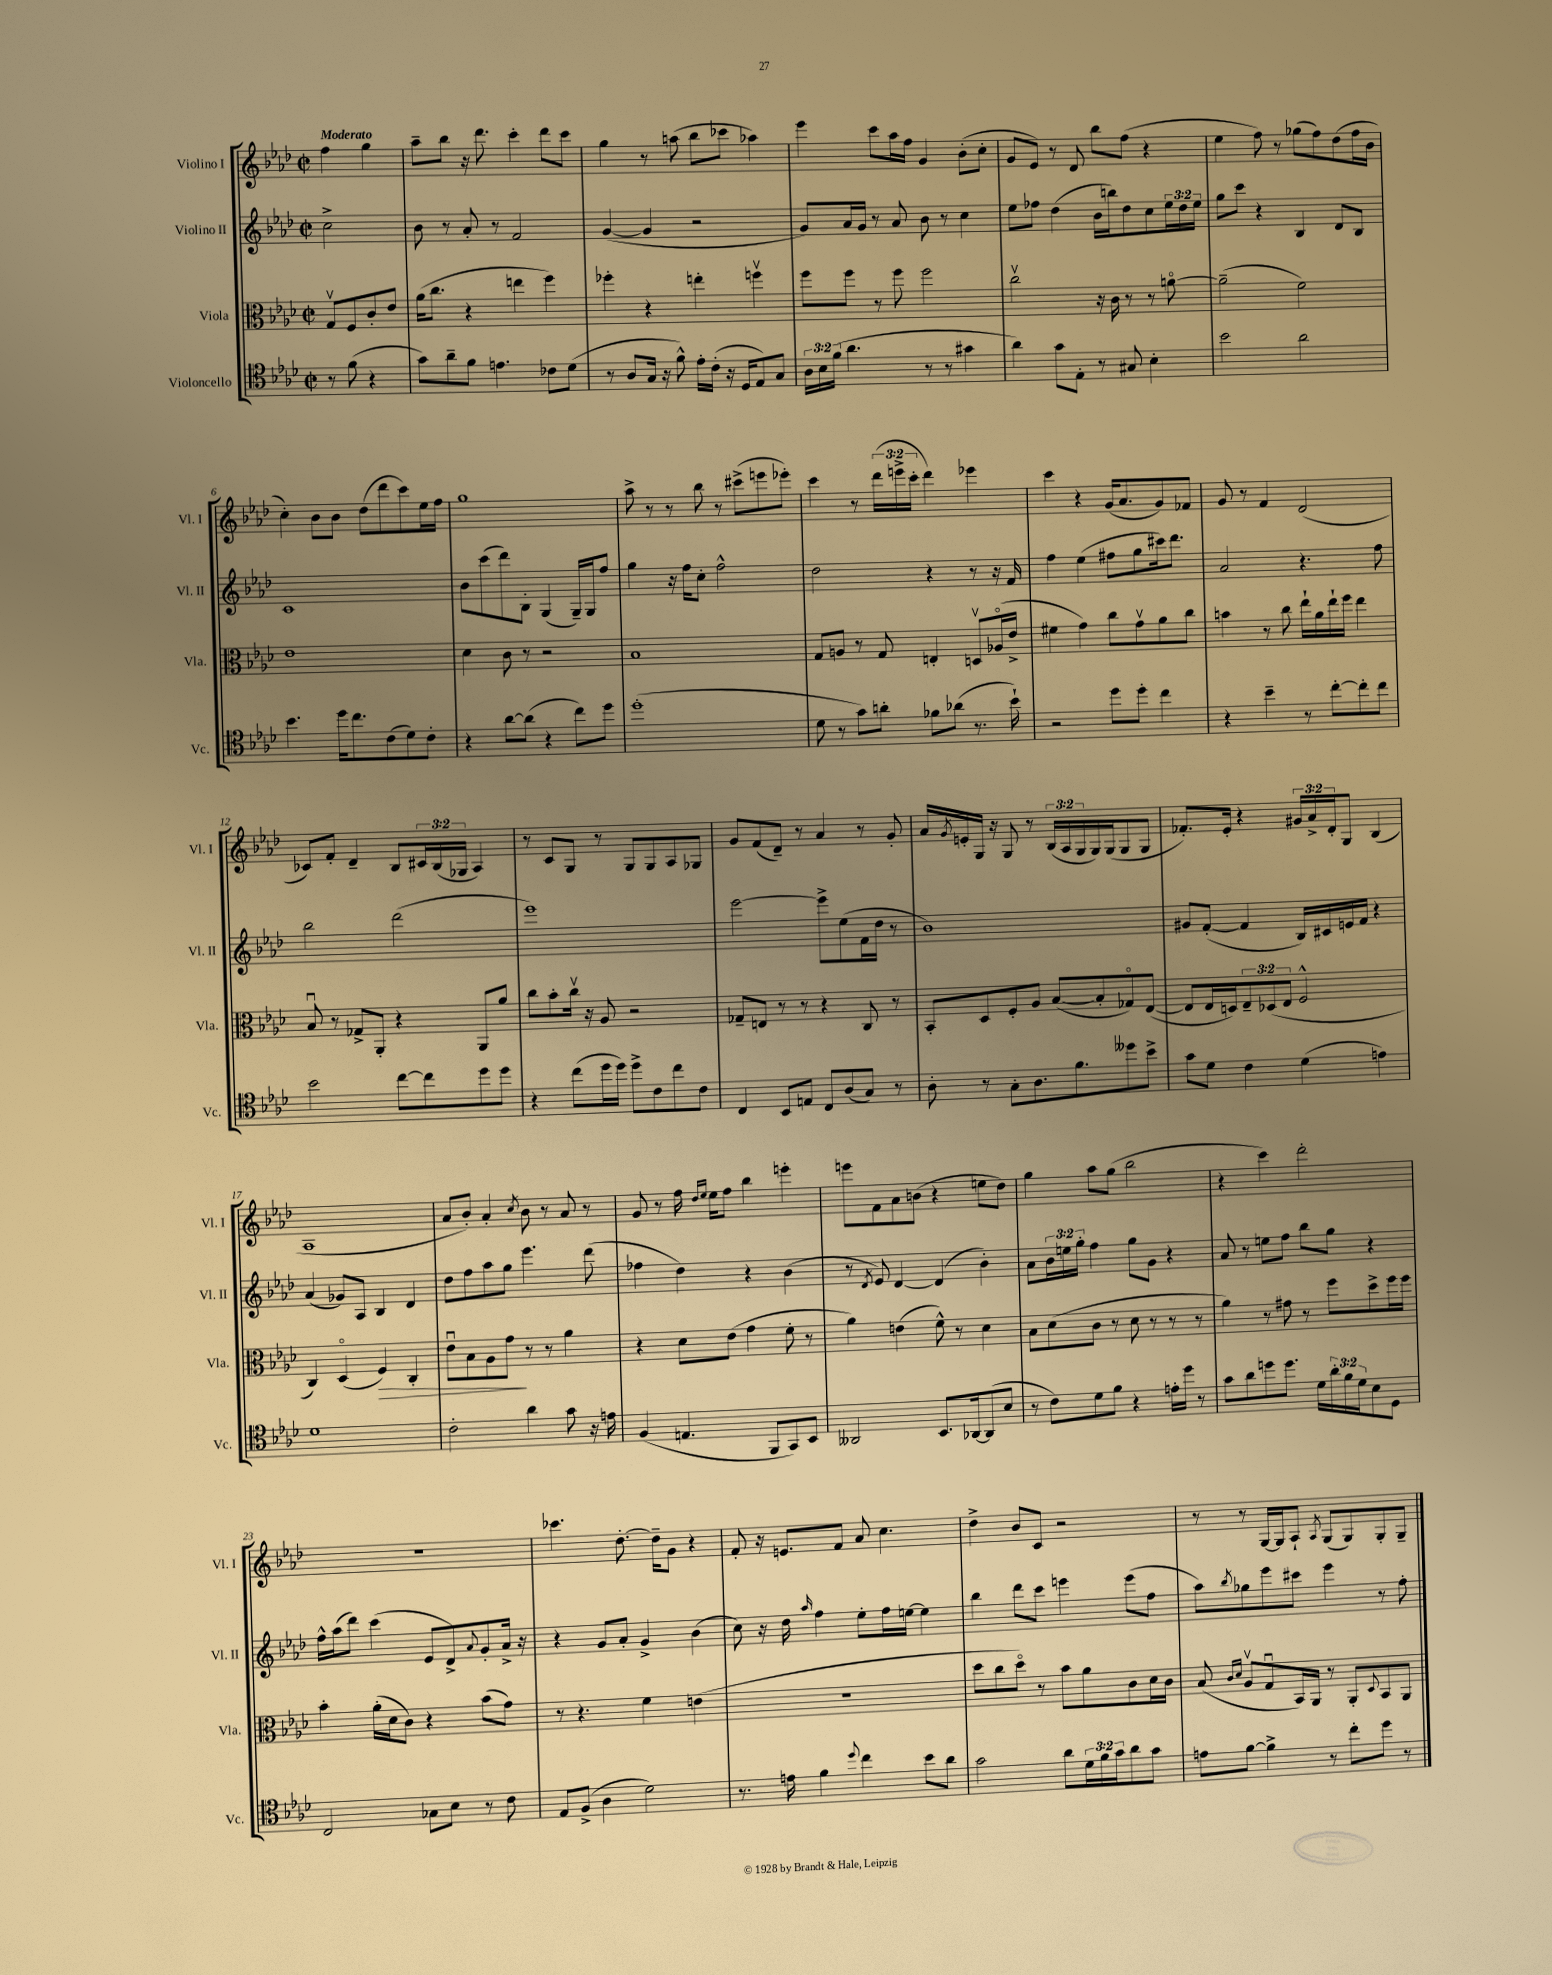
<<
\new StaffGroup <<
\new Staff = "s0" \with { instrumentName = "Violino I" shortInstrumentName = "Vl. I" } {
    \clef treble \key aes \major \defaultTimeSignature \time 2/2 \override Staff.TupletNumber.text = #tuplet-number::calc-fraction-text \partial 2 \tempo "Moderato"
    f''4 g''4 |
    aes''8-- bes''8 r16 des'''8. c'''4-. des'''8 c'''8 |
    g''4 r8 a''8( bes''8 ces'''8 aes''4) |
    ees'''4 c'''8 aes''16 f''16 g'4 bes'8-.( c''8-. |
    g'8 ees'8) r8 des'8 bes''8 f''8( r4 |
    ees''4 f''8) r8 ges''8( f''8) des''8( f''16 bes'16 |
    c''4-.) bes'8 bes'8 des''8( des'''8 c'''8) ees''16 f''16 |
    g''1 |
    aes''8-> r8 r8 bes''8 r8 cis'''8->( e'''8 ees'''8-.) |
    c'''4 r8 \tuplet 3/2 { des'''16( e'''16-> c'''16-. } des'''4) ees'''4 |
    c'''4 r4 g'16( aes'8. g'8) fes'8 |
    g'8 r8 f'4 des'2( |
    ces'8) f'8-. des'4-- bes8 \tuplet 3/2 { cis'16 bes16( ges16 } aes4) |
    r8 c'8 g8 r8 g8 g8 aes8 ges8 |
    g'8 f'8( des'8--) r8 aes'4 r8 g'8-. |
    aes'16 \acciaccatura { g'8 } e'16-. g16 r16 g8 r8 \tuplet 3/2 { bes16( aes16 g16 } g16) g16( g8 g8 |
    fes'8.-.) ees'16-. r4 \tuplet 3/2 { gis'16 aes'16-> des'16-. } g8 bes4( |
    aes1 |
    aes'8 bes'8-.) aes'4-. \acciaccatura { c''8 } bes'8 r8 aes'8 r8 |
    g'8 r8 f''16 \grace { des''16 ees''16 } ees''16 f''8 bes''4 e'''4-. |
    e'''8 f'8 aes'8 b'8( r4 e''8 des''8) |
    g''4 aes''8 g''8( bes''2 |
    r4 c'''4) des'''2-. |
    R1 |
    ces'''4. des''8.~-. des''16-- g'8 r4 |
    f'8-. r16 e'8. f'8 aes'8 c''4. |
    des''4-> bes'8 c'8 r2 |
    r8 r8 g16~ g16 aes8-! \acciaccatura { aes8 } g8( g8) g8-. g8-- \bar "|." |
}
\new Staff = "s1" \with { instrumentName = "Violino II" shortInstrumentName = "Vl. II" } {
    \clef treble \key aes \major \defaultTimeSignature \time 2/2 \override Staff.TupletNumber.text = #tuplet-number::calc-fraction-text \partial 2
    c''2-> |
    bes'8 r8 aes'8-. r8 f'2 |
    g'4~( g'4 r2 |
    g'8) aes'16 g'16 r8 aes'8 bes'8 r8 c''4 |
    ees''8 fes''8 des''4( bes'16 b''16) des''8 c''8 \tuplet 3/2 { ees''16 des''16 ees''16 } |
    g''8 c'''8 r4 bes4 des'8 bes8 |
    c'1 |
    bes'8 c'''8( des'''8) bes8-. g4( g16--) g16 f''8 |
    g''4 r16 f''16 c''8-. f''2-^ |
    des''2 r4 r8 r16 f'16 |
    f''4 ees''4( fis''8 g''8 cis'''16) des'''8. |
    aes'2 r4. f''8 |
    bes''2 des'''2( |
    ees'''1) |
    ees'''2~ ees'''8-> ees''8( f'16 des''16 r8 |
    bes'1) |
    gis'8 f'8~-.( f'4 bes16) cis'16 e'16 f'16 r4 |
    aes'4( ges'8) aes8 bes4 des'4 |
    des''8 f''8 aes''8 g''8 ees'''4. des'''8( |
    fes''4 des''4) r4 bes'4( |
    r8 \acciaccatura { des'8 } ees'8) des'4~ des'4( bes'4-.) |
    aes'8 \tuplet 3/2 { bes'16 e''16 g''16-. } f''4 g''8 g'8 r4 |
    aes'8 r8 e''8 f''8 bes''8 g''8 r4 |
    f''16-^ aes''16( des'''8) c'''4( ees'8 des'8->) \appoggiatura { aes'8 } g'8-. aes'16-> r16 |
    r4 g'8 aes'8-. g'4-> bes'4( |
    c''8) r16 des''16 \grace { aes''16 } f''4 ees''8-. f''16 e''16~ e''4 |
    bes''4 des'''8 c'''8 e'''4 e'''8( f''8 |
    aes''8) \acciaccatura { bes''8 } ges''8 ees'''8 cis'''8 ees'''4 r8 f''8-. \bar "|." |
}
\new Staff = "s2" \with { instrumentName = "Viola" shortInstrumentName = "Vla." } {
    \clef alto \key aes \major \defaultTimeSignature \time 2/2 \override Staff.TupletNumber.text = #tuplet-number::calc-fraction-text \partial 2
    g8\upbow f8 c'8-. ees'8 |
    aes'16( c''8. r4 e''4 f''4) |
    fes''4-. r4 e''4-. f''4\upbow |
    f''8 f''8 r8 f''8 f''2 |
    c''2\upbow r16 c'16 r8 r8 a'8~\flageolet |
    a'2--( f'2) |
    ees'1 |
    des'4 c'8 r8 r2 |
    bes1 |
    g8 a8 r8 g8 e4-. d8\upbow aes16\flageolet( ees'16-> |
    fis'4 g'4) c''8 g'8\upbow aes'8 c''8 |
    b'4 r8 c''8 ees''16-! aes'16 ees''16-! f''16 ees''4 |
    bes8\downbow r8 ges8-> aes,8-. r4 aes,8 aes'8 |
    c''8 bes'8-. c''16\upbow r16 aes8 r2 |
    ges8-- e8 r8 r8 r4 c8 r8 |
    bes,8-. des8 f8-. aes8 bes8~( bes8-. ges8\flageolet) ees8~( |
    ees8 ees16 d16) \tuplet 3/2 { ees8-- des8( ees8 } f2-^ |
    c4) des4\flageolet( f4\>) c4-. |
    ees'8\downbow bes8 aes8 g'8\! r8 r8 aes'4 |
    r4 des'8 ees'8( g'4 f'8-. r8 |
    aes'4) e'4( f'8-^) r8 des'4 |
    bes8 des'8( c'8 r8 des'8 r8 r8 r8 |
    aes'4) r8 gis'8 r8 f''8 des''8-> f''16 f''16 |
    bes'4-. aes'16-.( des'16 c'8) r4 bes'8( g'8) |
    r8 r4. f'4 e'4( |
    r1 |
    des''8 c''8 des''8\flageolet) r8 bes'8 aes'8 c'8 des'16 c'16 |
    bes8( \grace { c'16 des'16 } aes8\upbow g8\downbow bes,16) aes,16 r8 aes,8-. \appoggiatura { des8 } bes,8 aes,8 \bar "|." |
}
\new Staff = "s3" \with { instrumentName = "Violoncello" shortInstrumentName = "Vc." } {
    \clef tenor \key aes \major \defaultTimeSignature \time 2/2 \override Staff.TupletNumber.text = #tuplet-number::calc-fraction-text \partial 2
    r8 f'8( r4 |
    g'8) aes'8-- f'8 e'4. ces'8 des'8( |
    r8 aes8 g16 r16 f'8-^) ees'16-. c'16-.( r16 des16 ees8) g8 |
    \tuplet 3/2 { aes16 bes16 f'16( } aes'4. r8 r8 gis'4 |
    aes'4) g'8 ees8-. r8 gis8 bes4-. |
    bes'2 aes'2 |
    bes'4. des''16 c''8. c'8( des'8) c'8-. |
    r4 aes'8~ aes'8( r4 c''8) des''8 |
    des''1-.( |
    des'8 r8 g'8) a'8-. fes'8 aes'8( r8. bes'16-!) |
    r2 des''8 des''8-. c''4 |
    r4 bes'4-- r8 c''8~-. c''8-. c''8 |
    bes'2 c''8~ c''8 des''8 des''8 |
    r4 c''8( des''16 des''16) des''8-> c'8 c''8 c'8 |
    c4 bes,8 e8 c8 aes8( g8) r8 |
    aes8-. r8 g8-. aes8. f'8. deses''8 bes'8-> |
    g'8 des'8 c'4 des'4( e'4) |
    des'1 |
    c'2-. aes'4 g'8 r16 e'16 |
    f4( e4. f,8 g,8) bes,8 |
    aeses,2 bes,8. aes,16~ aes,8( bes8 |
    r8 c'8) des'8 f'8 r4 e'16-. des''16 r8 |
    g'8 aes'8 d''8 d''8. des'16 \tuplet 3/2 { aes'16-. f'16 des'16 } bes8 des8 |
    c2 ges8 bes8 r8 c'8 |
    ees8 f8->( aes4 des'2) |
    r8. e'16 f'4 \appoggiatura { des''8 } c''4 bes'8 aes'8 |
    g'2 aes'8 \tuplet 3/2 { des'16 f'16 g'16 } aes'8 g'8 |
    e'8 f'8~ f'4-> r8 c''8-. des''8 r8 \bar "|." |
}
>>
>>
